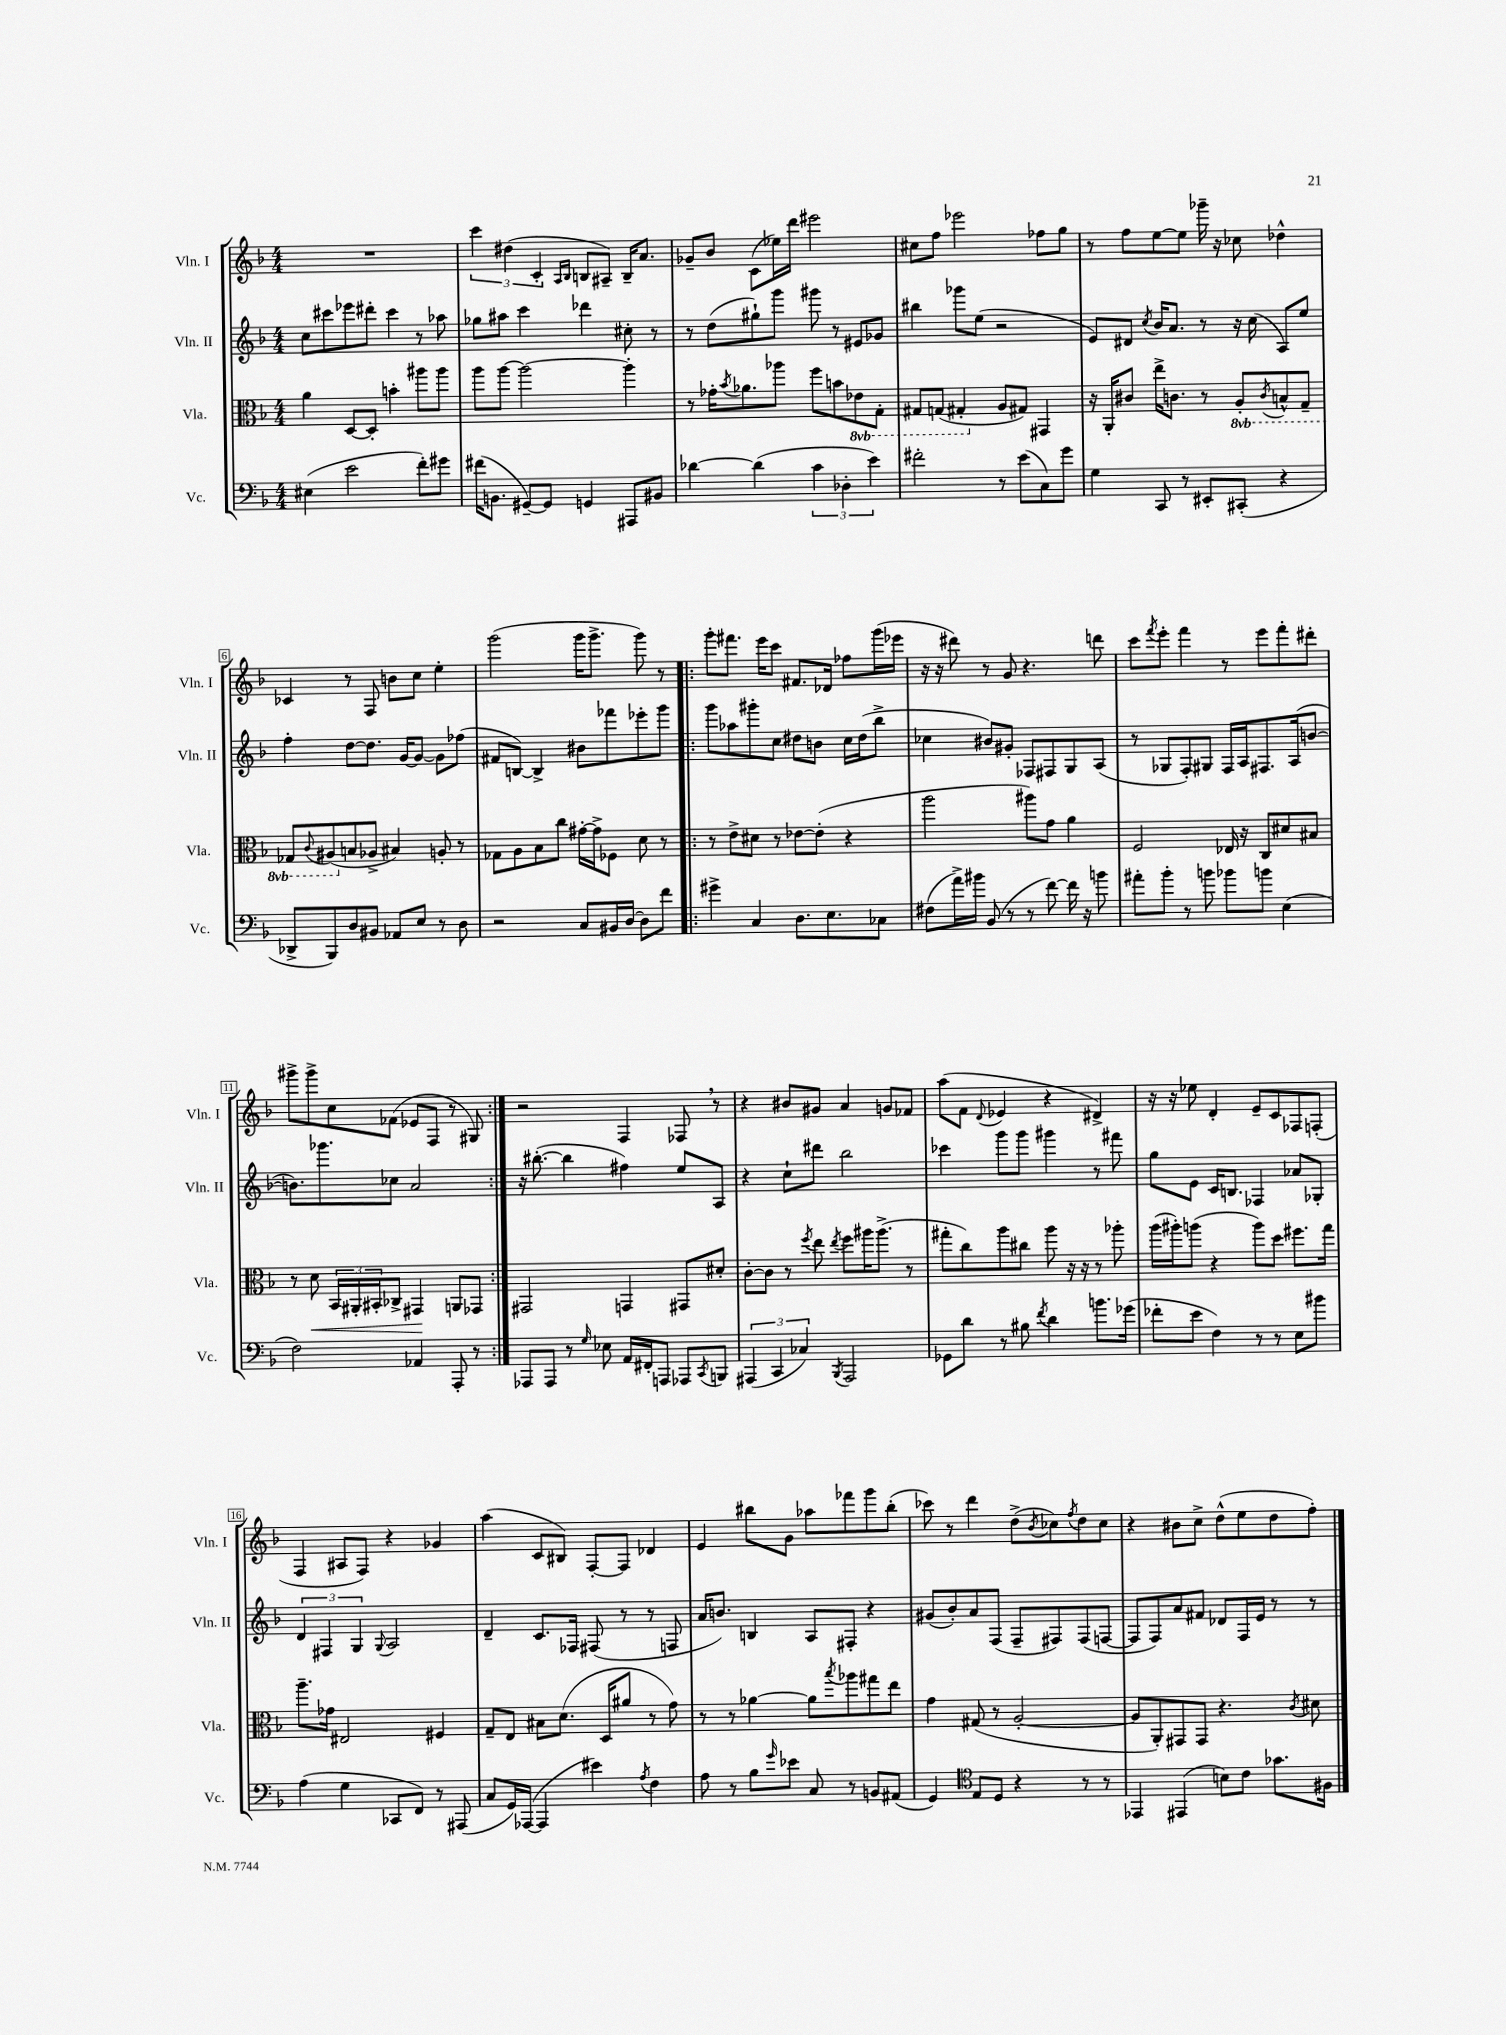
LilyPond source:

<<
\new StaffGroup <<
\new Staff = "s0" \with { instrumentName = "Vln. I" shortInstrumentName = "Vln. I" } {
    \clef treble \key f \major \numericTimeSignature \time 4/4
    R1 |
    \tuplet 3/2 { c'''4 dis''4( c'4-. } \grace { a16 bes16 } b8 ais8--) b16-- a'8. |
    ges'8-- bes'8 c'8( ees''16) d'''16 eis'''2 |
    cis''8 f''8 ees'''2 fes''8 g''8 |
    r8 f''8 e''8~ e''8 ges'''16-- r16 ces''8 des''4-^ |
    ces'4 r8 f8 b'8 c''8 e''4-. |
    g'''2( g'''16 g'''8.-> g'''8) r8 |
    \repeat volta 2 { g'''8-. fis'''8. e'''16 c'''8 fis'8. des'16 fes''8 g'''16( ees'''16 |
    r16 r16 dis'''8) r8 g'8 r4. d'''8 |
    c'''8 \acciaccatura { f'''8 } e'''8-. f'''4 r8 e'''8 f'''8-. dis'''8-. |
    gis'''8-> gis'''8-> c''8 fes'8( ees'8 f8 r8 gis8) | }
    r2 f4 fes8 \breathe r8 |
    r4 bis'8 gis'8 a'4 g'8 fes'8 |
    a''8( f'8 \appoggiatura { d'8 } ees'4 r4 dis'4->) |
    r16 r16 ees''8 d'4-. e'8-- c'8 fes8 f8-.( |
    f4 ais8 f8) r4 ges'4 |
    a''4( c'8 bis8) f8~-. f8 des'4 |
    e'4 bis''8 g'8 aes''8 fes'''8 g'''8 bis''8-.( |
    ces'''8) r8 d'''4 d''8->( \acciaccatura { bes'8 } ces''8) \acciaccatura { f''8 } d''8 ces''8 |
    r4 bis'8 c''8-> d''8-^( e''8 d''8 f''8-.) \bar "|." |
}
\new Staff = "s1" \with { instrumentName = "Vln. II" shortInstrumentName = "Vln. II" } {
    \clef treble \key f \major \numericTimeSignature \time 4/4
    c''8 cis'''8 ees'''8 dis'''8-. cis'''4 r8 aes''8 |
    ges''8 ais''8 c'''4 des'''4 cis''8-. r8 |
    r8 d''8( gis''8-!) g'''8 gis'''8 r8 eis'8 ges'8 |
    bis''4 ges'''8 e''8( r2 |
    e'8) dis'8 \acciaccatura { c''8 } bes'16 a'8. r8 r16 c''16( a8) e''8 |
    f''4-. d''8~ d''8. g'16~ g'8~ g'8 fes''8( |
    fis'8 b8~) b4-> bis'8 fes'''8 ees'''8-. g'''8 |
    \repeat volta 2 { g'''8 aes''8 gis'''8-. c''8 dis''8 b'8 c''16 dis''16( bes''8-> |
    ces''4 bis'8) gis'8-. fes8 fis8 g8 a8( |
    r8 ges8 f8-.) gis8 f16 a16 fis8. a16( b'8~ |
    b'8.) ges'''8. ces''8 a'2 | }
    r16 bis''8.~-.( bis''4 fis''4) e''8 a8 |
    r4 c''8-! dis'''8 bes''2 |
    ces'''4 g'''8 g'''8 gis'''4 r8 fis'''8 |
    g''8 e'8 c'16 b8. fes4 aes'8 ges8-. |
    \tuplet 3/2 { d'4 fis4 g4 } \appoggiatura { g8 } a2 |
    d'4-- c'8. fes16 fis8( r8 r8 f8 |
    a'16 b'8.) b4 a8 fis8-. r4 |
    gis'8( bes'8-.) a'8 f8( f8-- fis8) fis8( f8~ |
    f8 f8) a'8 fis'8 des'8 f16 e'16 r8 r8 \bar "|." |
}
\new Staff = "s2" \with { instrumentName = "Vla." shortInstrumentName = "Vla." } {
    \clef alto \key f \major \numericTimeSignature \time 4/4 \set Staff.ottavationMarkups = #ottavation-simple-ordinals
    a'4 d8~ d8-. b'4-. ais''8 ais''8 |
    a''8 a''8~ a''2~ a''4-. |
    r8 ges'16-. \acciaccatura { bes'8 } aes'8. aes''8 f''8 b'8 \ottava #-1 ees8 g,8-. |
    gis,8 g,8( gis,4-. \ottava #0 a8 gis8) gis,!4 |
    r16 a,16-. cis'8 e''16-> c'8. r8 \ottava #-1 a,8-. \acciaccatura { c8 } b,8-^ g,8-- |
    ges,8 \appoggiatura { c8 } ais,8( \ottava #0 b8 aes8-> bis4) a8-. r8 |
    ges8 a8 bes8 c''8 gis'16~-. gis'16-> fes8 d'8 r8 |
    \repeat volta 2 { r8 e'8-> dis'8 r8 ees'8~ ees'8-.( r4 |
    a''2 ais''8) g'8 a'4 |
    f2 ees16 r16 c8 dis'8 bis8 |
    r8 d'8\< \tuplet 3/2 { bes,16 ais,16-. bis,16-. } ces8-> gis,4\! a,8 ges,8 | }
    gis,2 g,4 gis,8 dis'8-. |
    c'8~-. c'8 r8 \acciaccatura { f''8 } e''8 \acciaccatura { e''8 } f''8 ais''16 ais''8.->( r8 |
    gis''8-. c''8) a''8 cis''8 a''8 r16 r16 r8 aes''8-. |
    a''16( ais''16-.) a''8( r4 a''8) d''8 fis''8. g''16 |
    a''8.-- ges'16 eis2 fis4 |
    g8-- e8 bis8 d'8.( d16 ais'8 r8 g'8) |
    r8 r8 aes'4~ aes'8 \acciaccatura { bes''8 } aes''8 gis''8 e''8 |
    g'4 gis8( r8 a2~-. |
    a8 a,8-.) gis,8 gis,8 r4. \acciaccatura { c'8 } dis'8 \bar "|." |
}
\new Staff = "s3" \with { instrumentName = "Vc." shortInstrumentName = "Vc." } {
    \clef bass \key f \major \numericTimeSignature \time 4/4
    eis4( e'2 f'8-.) gis'8 |
    fis'16( b,8. gis,8~--) gis,8 g,4 ais,,8 bis,8 |
    des'4~ des'4( \tuplet 3/2 { c'4 des4-. e'4) } |
    fis'2-. r8 e'8( c8) g'8 |
    g4 c,8 r8 eis,8-. cis,8-.( r4 |
    des,8-> bes,,8) d8 bis,8 aes,8 e8 r8 d8 |
    r2 c8 bis,16 d16~ d8 f'8 |
    \repeat volta 2 { gis'4-> c4 d8. e8. ces8 |
    fis8( a'16->) bis'16 bes,8( r8 r8 f'8~) f'16 r16 b'8 |
    ais'8-. bes'8-. r8 b'8 bes'8 b'8 e4( |
    f2) aes,4 a,,8-. r8 | }
    aes,,8 aes,,8 r8 \grace { g16 } ees8 a,16 fis,16-. a,,8 aes,,8 \acciaccatura { c,8 } b,,8 |
    \tuplet 3/2 { ais,,4( c,4 ces4) } \acciaccatura { bes,,8 } ais,,2 |
    ges,8 d'8 r8 bis8 \acciaccatura { f'8 } d'4 b'8. ges'16( |
    fes'8-. e'8 f4) r8 r8 e8 bis'8 |
    a4( g4 ces,8 f,8) r8 ais,,8( |
    c8 g,16) aes,,16~( aes,,4 eis'4) \acciaccatura { a8 } f4 |
    a8 r8 bes8 \grace { g'16 } ees'8 c8 r8 b,8 ais,8( |
    g,4) \clef tenor e8 d8 r4 r8 r8 |
    ees,4 eis,4( b8) c'8 ges'8. fis16 \bar "|." |
}
>>
>>
\layout { \context { \Score \override BarNumber.stencil = #(make-stencil-boxer 0.1 0.3 ly:text-interface::print) } }
